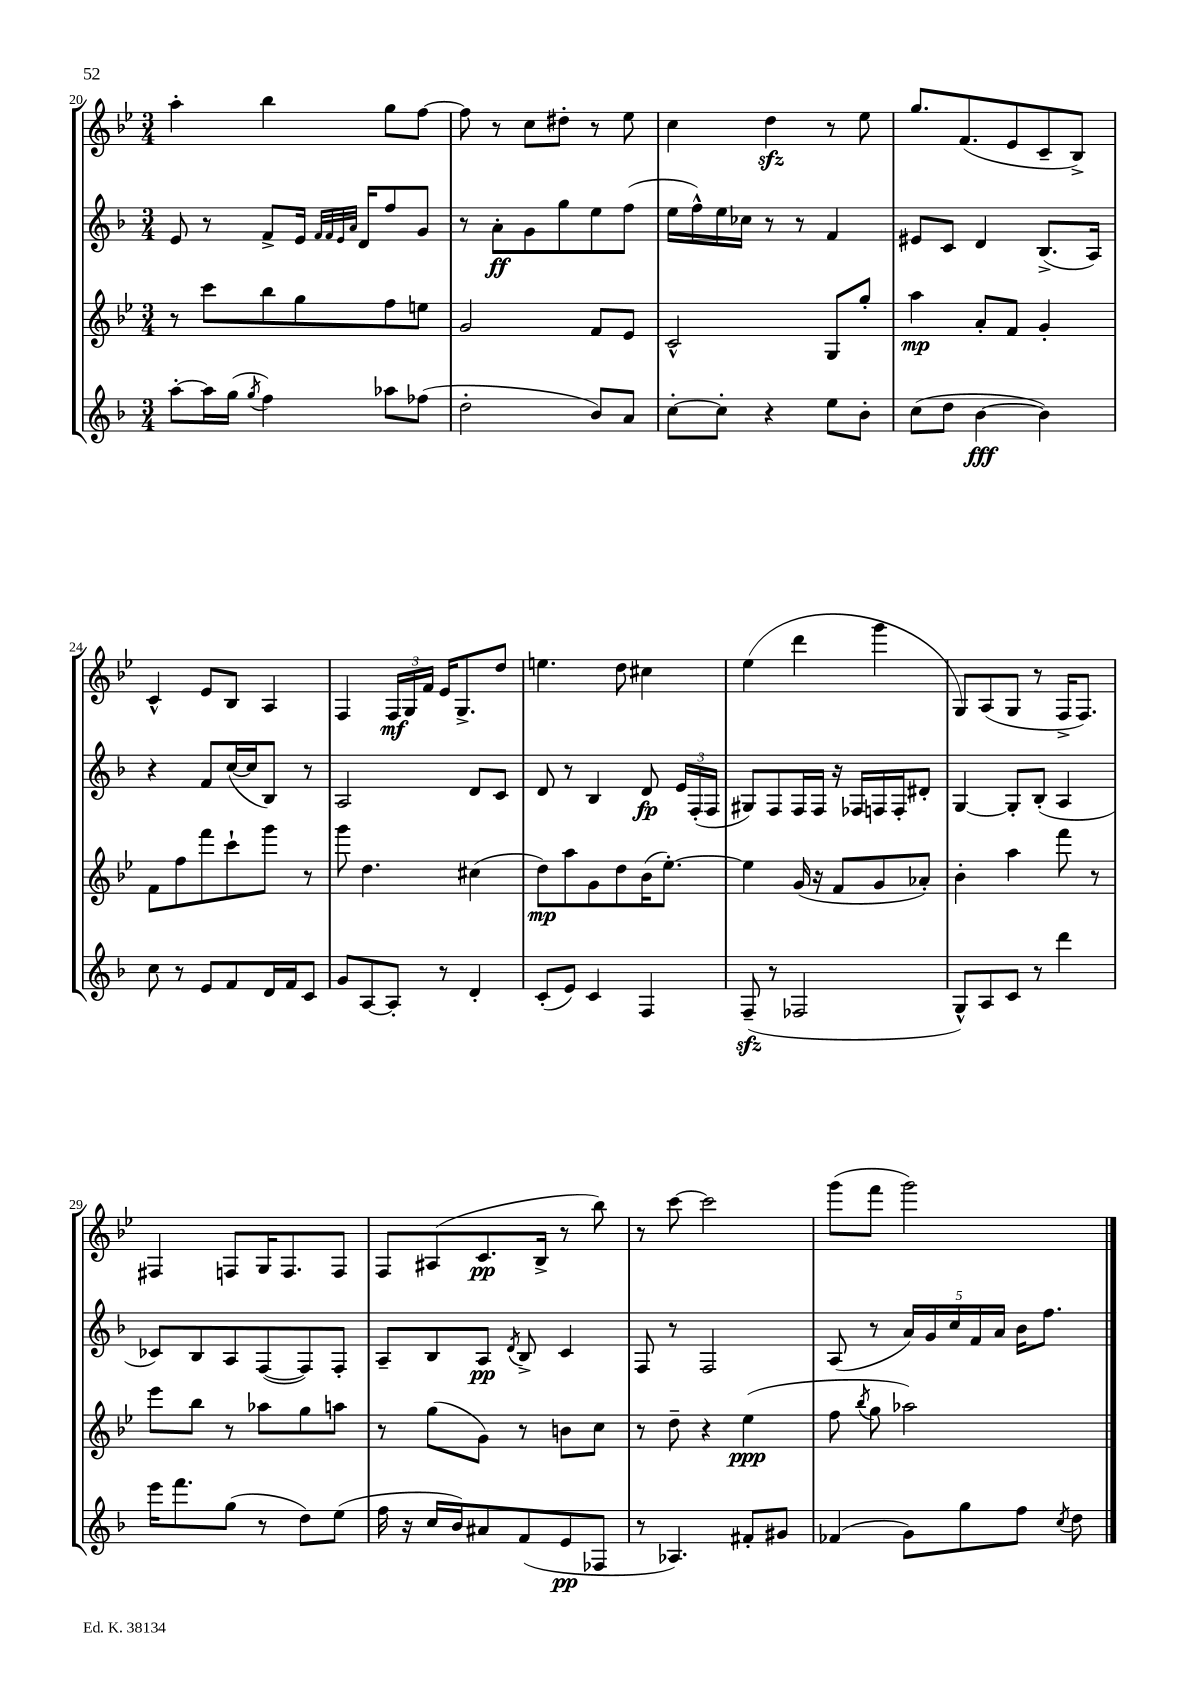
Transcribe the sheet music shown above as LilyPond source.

<<
\new StaffGroup <<
\new Staff = "s0" {
    \clef treble \key bes \major \numericTimeSignature \time 3/4
    \autoBeamOff a''4-. bes''4 g''8[ f''8]~ |
    f''8 r8 c''8[ dis''8]-. r8 ees''8 |
    c''4 d''4\sfz r8 ees''8 |
    g''8.[ f'8.( ees'8 c'8-- bes8]->) |
    c'4-^ ees'8[ bes8] a4 |
    f4 \tuplet 3/2 { f16[\mf g16 f'16] } ees'16[ g8.-> d''8] |
    e''4. d''8 cis''4 |
    ees''4( d'''4 g'''4 |
    g8[) a8( g8] r8 f16[-> f8.]) |
    fis4 f8[ g16 f8. f8] |
    f8[ ais8( c'8.\pp bes16]-> r8 bes''8) |
    r8 c'''8~ c'''2 |
    g'''8[( f'''8] g'''2) \bar "|." |
}
\new Staff = "s1" {
    \clef treble \key f \major \numericTimeSignature \time 3/4
    \autoBeamOff e'8 r8 f'8[-> e'16] \grace { f'32[ f'32 e'32 a'32] } d'16[ f''8 g'8] |
    r8 a'8[-.\ff g'8 g''8 e''8 f''8]( |
    e''16[ f''16-^) e''16 ces''16] r8 r8 f'4 |
    eis'8[ c'8] d'4 bes8.[->( a16]) |
    r4 f'8[ c''16~( c''16 bes8]) r8 |
    a2 d'8[ c'8] |
    d'8 r8 bes4 d'8\fp \tuplet 3/2 { e'16[ f16-.( f16] } |
    gis8[) f8 f16 f16] r16 fes16[ f16 f16-. dis'8]-. |
    g4~ g8[-. bes8]-.( a4 |
    ces'8[) bes8 a8 f8~( f8) f8]-. |
    a8[-- bes8 a8]\pp \acciaccatura { d'8 } bes8-> c'4 |
    f8 r8 f2 |
    a8( r8 \tuplet 5/4 { a'16[) g'16 c''16 f'16 a'16] } bes'16[ f''8.] \bar "|." |
}
\new Staff = "s2" {
    \clef treble \key bes \major \numericTimeSignature \time 3/4
    \autoBeamOff r8 c'''8[ bes''8 g''8 f''8 e''8] |
    g'2 f'8[ ees'8] |
    c'2-^ g8[ g''8]-. |
    a''4\mp a'8[-. f'8] g'4-. |
    f'8[ f''8 f'''8 c'''8-! g'''8] r8 |
    g'''8 d''4. cis''4( |
    d''8[\mp) a''8 g'8 d''8 bes'16( ees''8.]~-.) |
    ees''4 g'16( r16 f'8[ g'8 aes'8]-.) |
    bes'4-. a''4 f'''8 r8 |
    ees'''8[ bes''8] r8 aes''8[ g''8 a''8] |
    r8 g''8[( g'8]) r8 b'8[ c''8] |
    r8 d''8-- r4 ees''4\ppp( |
    f''8 \acciaccatura { bes''8 } g''8 aes''2) \bar "|." |
}
\new Staff = "s3" {
    \clef treble \key f \major \numericTimeSignature \time 3/4
    \autoBeamOff a''8[~-. a''16 g''16]( \acciaccatura { g''8 } f''4) aes''8[ fes''8]( |
    d''2-. bes'8[) a'8] |
    c''8[~-. c''8]-. r4 e''8[ bes'8]-. |
    c''8[( d''8] bes'4~\fff bes'4) |
    c''8 r8 e'8[ f'8 d'16 f'16 c'8] |
    g'8[ a8~ a8]-. r8 d'4-. |
    c'8[-.( e'8]) c'4 f4 |
    f8--\sfz( r8 fes2 |
    g8[-^) a8 c'8] r8 d'''4 |
    e'''16[ f'''8. g''8]( r8 d''8[) e''8]( |
    f''16 r16 c''16[ bes'16) ais'8 f'8( e'8\pp fes8] |
    r8 aes4.) fis'8[-. gis'8] |
    fes'4( g'8[) g''8 f''8] \acciaccatura { c''8 } d''8 \bar "|." |
}
>>
>>
\layout { \context { \Score currentBarNumber = #20 } }
